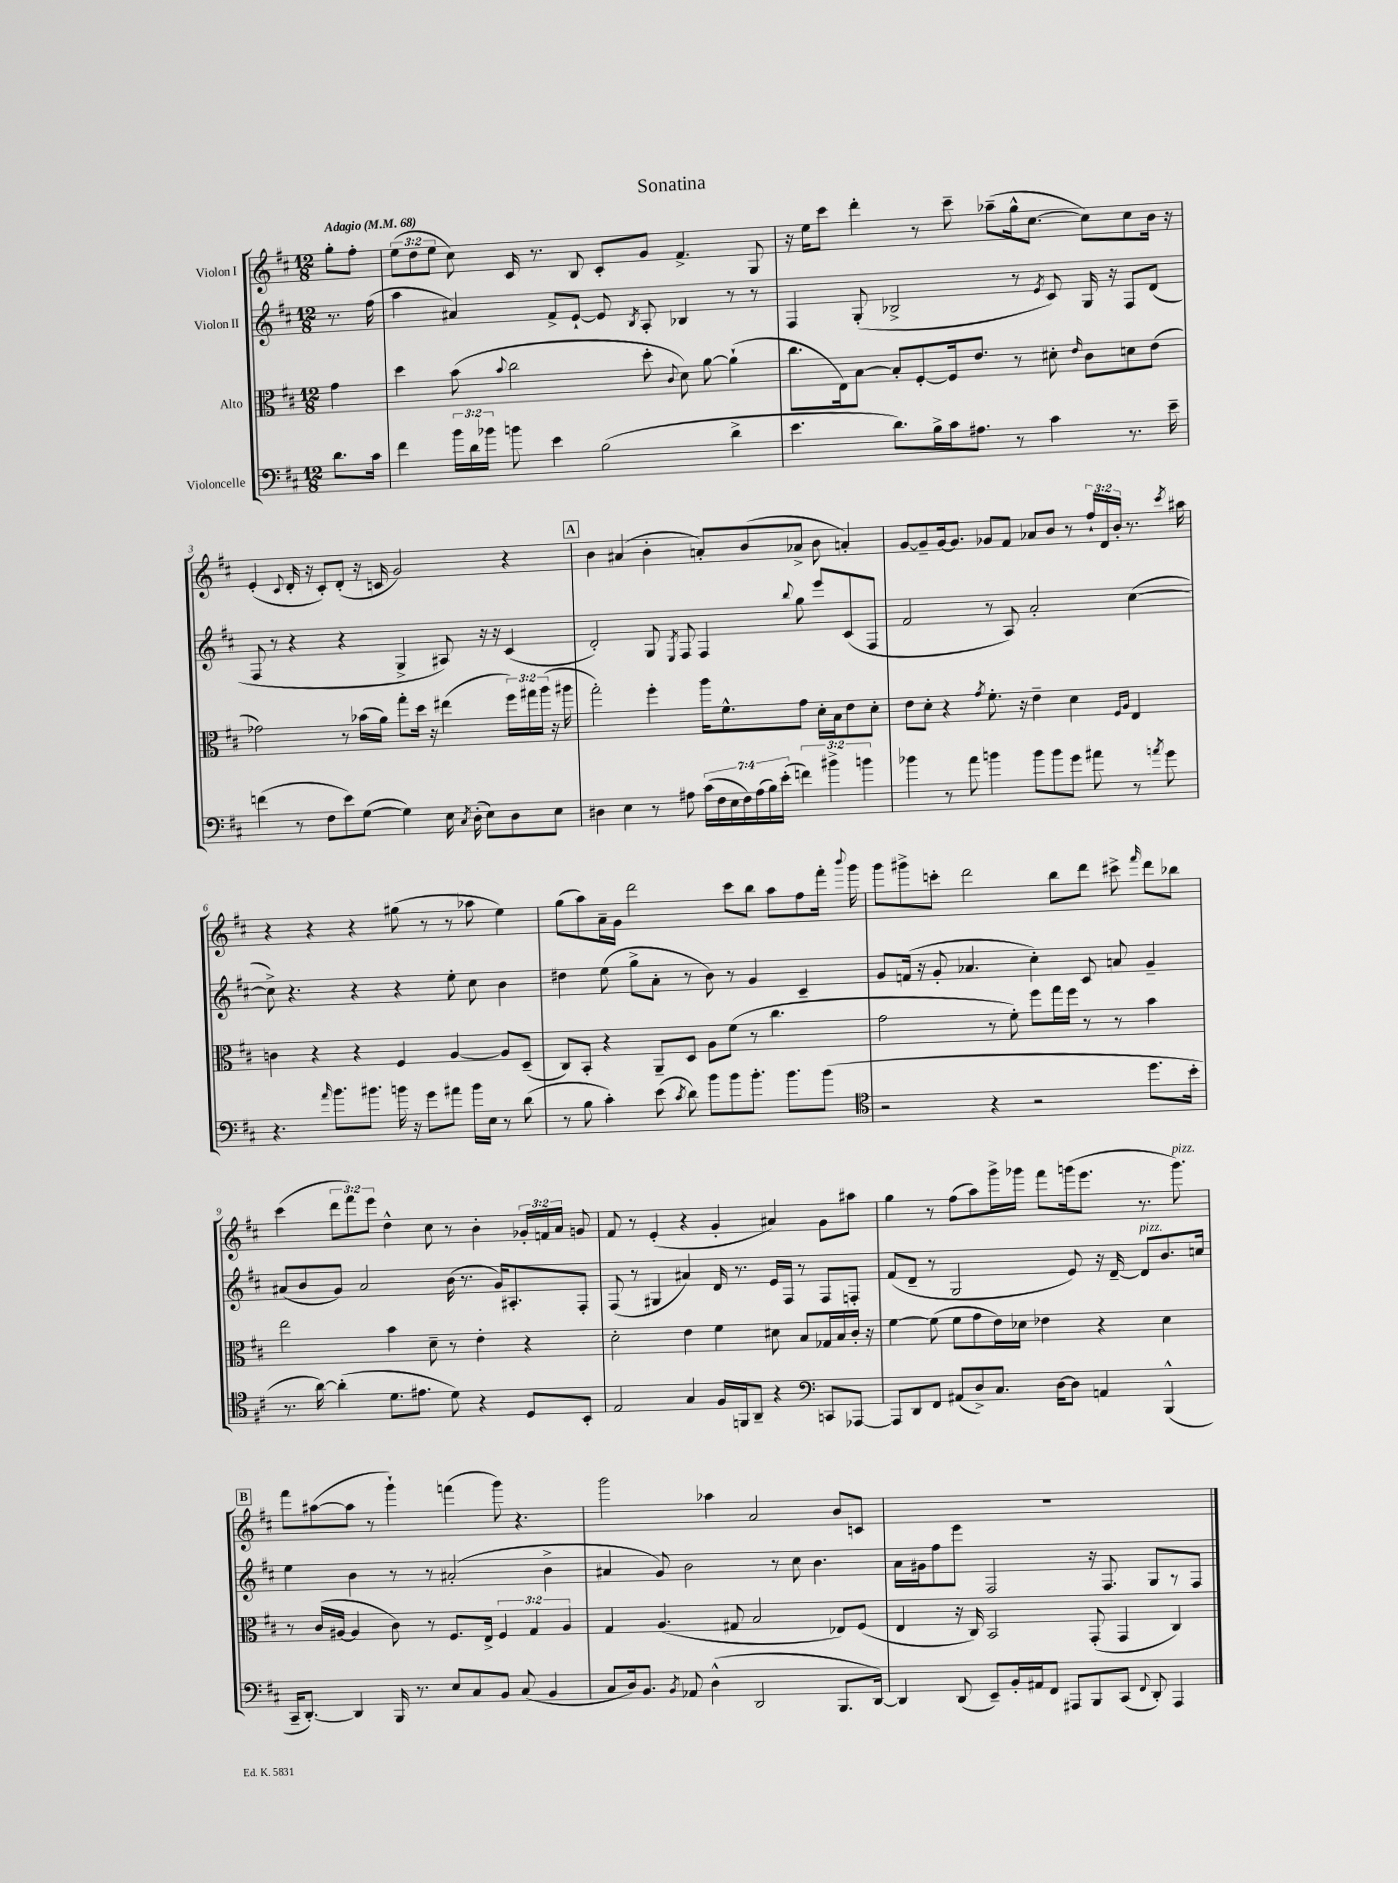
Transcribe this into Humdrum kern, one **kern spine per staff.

**kern	**kern	**kern	**kern
*staff4	*staff3	*staff2	*staff1
*clefF4	*clefC3	*clefG2	*clefG2
*k[f#c#]	*k[f#c#]	*k[f#c#]	*k[f#c#]
*M12/8	*M12/8	*M12/8	*M12/8
*MM68	*MM68	*MM68	*MM68
8.d\L	4g\	8.r	8gg'\L
.	.	.	8ff#'\J
16c#\Jk	.	(16ff#\	.
=	=	=	=
4f#\	4dd\	4aa\	(12ee\L
.	.	.	12dd\
.	.	.	12ee\J
24b\LL	(8b\	4a#/)	8cc#\)
24d\	.	.	.
24b-\JJ	.	.	.
.	8qqb/	.	.
8b\	2cc#\	.	16c#/
.	.	.	8.r
4e\	.	8f#^/L	.
.	.	[8e`/J	8B/
(2B\	.	8e/]	8c#'/L
.	.	8qB/	.
.	8dd'\	8A'/	8g/J
.	8qqc#/	.	.
.	8d\)	4B-/	4.f#^/
.	[8a\	.	.
4d^\	(4a`\]	8r	.
.	.	8r	8G/
=	=	=	=
4.e\	8.cc#\L	4F#/	16r
.	.	.	16ee\LK
.	.	.	8ccc#\J
.	16E\k)	.	.
.	[8B\J	(8G'/	4ddd'\
8.d\L)	8B'/]L	2B-^/	.
.	[8F#'/	.	8r
16B^\L	.	.	.
16c#\J	16F#/]k	.	8ccc#~\
8.A#\J	8.e/J	.	.
.	.	.	(8aa-~\L
8r	8r	8r	16gg^^\k
.	.	.	[8.cc#\J
.	.	8qe/	.
4c#\	8d#'\	8c#/)	.
.	16qqe/	.	.
.	8c#\L	16G/	8cc#\]L)
.	.	16r	.
8.r	8d\	8F#/L	8cc#\
.	(8e\J	(8d/J	16b\Jk
16e~\	.	.	16r
=	=	=	=
(4f\	2g-\)	8F#/	(4e'/
.	.	8r	.
.	.	.	8qqc#/
8r	.	4r	16d'/
.	.	.	16r
8F#\L	.	.	8c#'/L)
8e\)	8r	4r	(8d'/J
([8G\J	(16b-\LL	.	16r
.	16a\JJ)	.	16c/
4G\])	8gg'\L	4G^/	2g/)
.	16dd\Jk	.	.
.	16r	.	.
16E\	(4ee#\	8A#/)	.
8qC#/	.	.	.
(16D'\	.	.	.
8E\L)	.	16r	.
.	.	16r	.
8D\	24ff#\LL)	(4c#/	4r
.	24gg#\	.	.
.	(24aa\JJ	.	.
8E\J	16r	.	.
.	16aa#\	.	.
=	=	=	=
4D#\	2gg'\)	2d'/)	4b\
4E\	.	.	(4a#/
8r	4ff#'\	8G/	4b'\
.	.	8qE/	.
8A#\	.	8F#/	.
(28c#\LL	16aa\LK	4F#/	8a'/L)
28F#\	.	.	.
.	8.f#^^\	.	.
28E\	.	.	.
28F#\)	.	.	.
.	.	.	(8b/
(28A#\	.	.	.
28B\)	.	.	.
(28e'\JJ	.	.	.
.	.	8qqbb/	.
6f\)	8g\J	8gg\	8a-^/J
.	16d'\LL	8eee/L	8b\
6b#^\	.	.	.
.	16B\J	.	.
.	8e\	(8c#/	4a'/)
6b\	.	.	.
.	8d'\J	8F#/J	.
=	=	=	=
4b-\	8e\L	2f#/	[8g/L
.	8d'\J	.	8g~/]
8r	4r	.	[16g/k
.	.	.	8.g/]J
8a\	.	.	.
.	8qg/	.	.
4b\	8.f#'\	8r	8g-/L
.	.	8A/)	8f#/J
.	16r	.	.
8b\L	4e~\	2a'/	8a-/L
8b\	.	.	8b/J
8g\J	4d\	.	8r
8a#\	.	.	24ff#`/LL
.	.	.	24d/
.	.	.	24b'/JJ
.	16qqF#/LL	.	.
.	16qqA/JJ	.	.
8r	4E/	([4cc#\	8.r
8qa/	.	.	.
8g\	.	.	.
.	.	.	8qccc#/
.	.	.	16aa#\
=	=	=	=
4.r	4c\	8cc#^\])	4r
.	.	4.r	.
.	4r	.	4r
16qqa/	.	.	.
8.b\L	.	.	.
.	4r	4r	4r
8.b#\J	.	.	.
16b\	4F#/	4r	(8gg#\
16r	.	.	.
8g\L	.	.	8r
8a#\J	[4A/	8ee'\	8r
16b\LL	.	8cc#\	8aa-\
16E\JJ	.	.	.
8r	8A/]L	4b\	4ee\)
(8d\	(8D~/J	.	.
=	=	=	=
8r	8C#/L)	4dd#\	(8gg\L
8B\	8BB'/J	.	8aa\)
4c#'\)	4r	(8ee\	16a~\L
.	.	.	16g\JJ
.	.	8gg^\L	2ddd\
(8e\	8AA~/L	8a'\J	.
8qc#/	.	.	.
8d\)	8D/J	8r	.
8b\L	8A\L	8b\)	.
8b\	(8f#\J	8r	8ccc#\L
8.b'\J	8r	4g/	8bb\J
.	4.cc#\	.	8aa\L
8.b\L	.	.	.
.	.	4c#~/	8ff#\
(8b\J	.	.	16fff#'\Jk
.	.	.	8qqbbb/
.	.	.	16ggg\
=	=	=	=
*clefC4	*	*	*
2r	2g\	8g/L	8ggg\L
.	.	(16f/Jk	8ggg#^\
.	.	16r	.
.	.	8g'/	8ccc'\J
.	.	4.a-/	2ddd\
4r	8r	.	.
.	8f#'\)	.	.
2r	8ff#\L	4cc#'\)	.
.	16gg\L	.	8bb\L
.	16ff#\JJ	.	.
.	8r	8c#/	8ddd\J
.	8r	8a/	8ccc#^\
.	.	.	16qqfff#/
8.dd\L	4b\	4g~/	8ddd\L
.	.	.	8bb-\J
16b'\Jk	.	.	.
=	=	=	=
8.r	2ee\	(8a#/L	(4ccc#\
.	.	8b/	.
[16a\)	.	.	.
(4a'\]	.	8g/J)	12ddd\L
.	.	.	12fff#\)
.	.	2a#/	.
.	.	.	12eee\J
8.d\L	4b\	.	4dd^^\
8.e#\J	.	.	.
.	8d~\	.	8cc#\
8d\)	8r	(16b\	8r
.	.	8.r	.
4r	4e'\	.	4b'\
.	.	16g/LK)	.
.	.	8.A#'/	.
8D/L	4r	.	24g-'/LL
.	.	.	24f/
.	.	.	24a/JJ
8BB'/J	.	8F#'/J	8g/
=	=	=	=
2E/	2d'\	(8F#/	8f#/
.	.	8r	8r
.	.	4G#/	(4e'/
4G/	4e\	4a#/)	4r
16F#/LL	4f#\	16d/	4g'/
16FF/J	.	8.r	.
8AA~/J	.	.	.
4r	8d#\	16e/LL	4a#/)
.	.	16F#/JJ	.
.	8B/L	8r	.
*clefF4	*	*	*
8CC/L	16G-/L	8F#/L	8g\L
.	16B/	.	.
[8AAA-/J	16c#'/JJ	8F'/J	8aa#\J
.	16r	.	.
=	=	=	=
8AAA-/]L	[4f#\	(8f#/L	4gg\
8DD/	.	8d~/J	.
8FF#/J	(8f#\]	8r	8r
(8AA#/L	8f#\L	2G/	(8ff#\L
8D^/)	8g\	.	8aa\)
8.C#/J	16e\L)	.	16ggg^\L
.	16d-\JJ	.	16ggg-\JJ
.	4e-\	.	8fff#\L
[16D\LK	.	.	.
8D\]J	.	8e/)	(16ggg\k
.	.	.	8.eee\J
4AA/	4r	16r	.
.	.	[16d~/	.
.	.	8d/]L	8.r
(4BBB^^/	4d-\	8.b/	.
.	.	.	8.ggg\)
.	.	16cc/Jk	.
=	=	=	=
16CC#~/LK	8r	4ee\	8fff#\L
[8.DD'/J)	.	.	.
.	(16c#/LL	.	([8aa#\
.	[16A#/JJ	.	.
4DD/]	4A#/]	4b\	8aa#\]J
.	.	.	8r
16BBB/	8c#\)	8r	4ggg`\)
8.r	.	.	.
.	8r	8r	.
8E/L	8.F#/L	(2a#'/	(4fff\
8C#/	.	.	.
.	16E^/Jk	.	.
8BB/J	6F#/	.	8ggg\)
(8C#/	.	.	4.r
.	6G/	.	.
4BB/	.	4b^\	.
.	6A#/	.	.
=	=	=	=
8C#/L	4G/	4a#/	2ggg\
16D/k)	.	.	.
8.BB/J	.	.	.
.	(4.A/	8g/)	.
8qBB/	.	.	.
8AA-/	.	2b\	.
(4D^^\	.	.	4aa-\
.	8G#/	.	.
2DD/	2B/	.	2a/
.	.	8r	.
.	.	8cc#\	.
.	.	4.b\	.
8.BBB/L	8E-/L)	.	8b/L
.	(8F#/J	.	8c/J
[16DD/Jk)	.	.	.
=	=	=	=
4DD/]	4E/	16a\LL	1.r
.	.	16g#\J	.
.	.	8ff#\	.
(8DD/	16r	8eee\J	.
.	16C#/)	.	.
8EE~/L)	2BB/	2F#/	.
16BB'/L	.	.	.
16AA#/J	.	.	.
8FF#/J	.	.	.
8AAA#/L	.	.	.
8BBB/	(8GG'/	16r	.
.	.	8.F#/	.
(8CC#/J	4GG/	.	.
8qqFF#/	.	.	.
8DD'/)	.	8G/L	.
4AAA#/	4C#/)	8r	.
.	.	8F#/J	.
==	==	==	==
*-	*-	*-	*-
